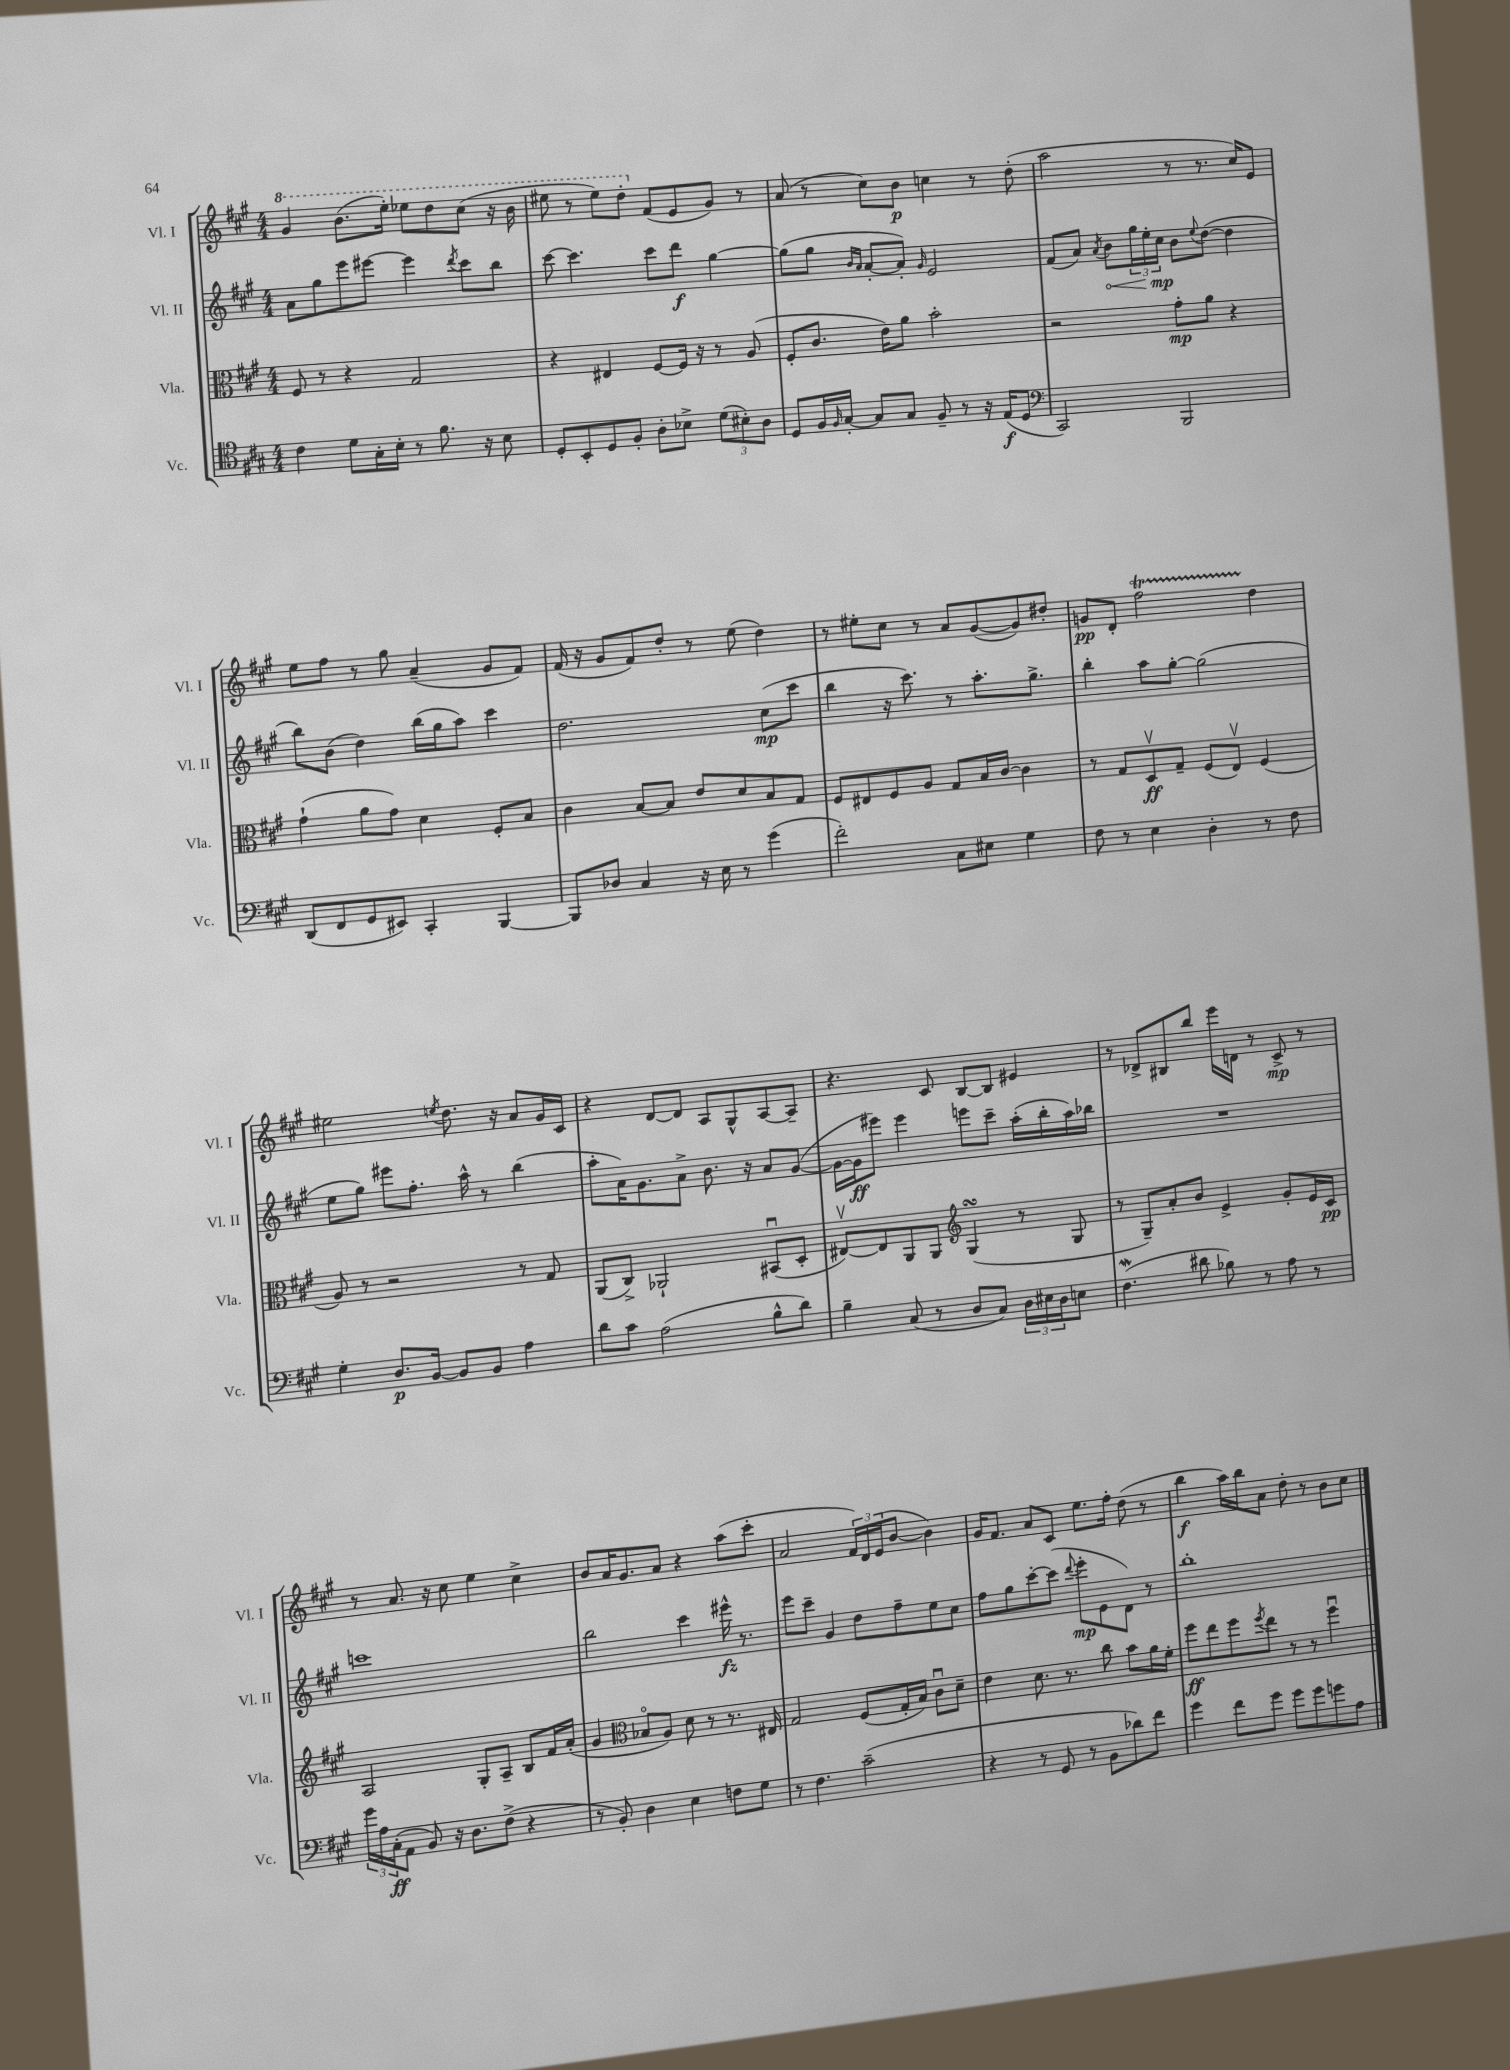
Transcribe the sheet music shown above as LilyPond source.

<<
\new StaffGroup <<
\new Staff = "s0" \with { instrumentName = "Vl. I" shortInstrumentName = "Vl. I" } {
    \clef treble \key a \major \numericTimeSignature \time 4/4
    \ottava #1 gis''4 b''8.( e'''16-.) ees'''8 d'''8 cis'''8( r16 b''16 |
    eis'''8 r8 eis'''8) d'''8-. \ottava #0 fis'8( e'8 gis'8) r8 |
    a'8( r8 cis''8) b'8\p c''4 r8 d''8-.( |
    a''2 r8 r8. cis''16) e'8 |
    e''8 fis''8 r8 gis''8 a'4--( gis'8 fis'8) |
    fis'16( r16 gis'8 fis'8) d''8-. r8 e''8( d''4) |
    r8 eis''8-. cis''8 r8 a'8 gis'8~( gis'8) dis''8-. |
    g'8\pp d'8-. fis''2\startTrillSpan d''4\stopTrillSpan |
    eis''2 \acciaccatura { e''8 } d''8. r16 a'8 gis'16 cis'16 |
    r4 d'8~ d'8 a8 gis8-^ a8~ a8-- |
    r4. cis'8 b8~ b8 eis'4 |
    r8 des'8-> bis8 b''8 e'''16 d'16 r8 cis'8->\mp r8 |
    r8 a'8. r16 cis''8 e''4 cis''4-> |
    b'8 a'16 gis'8. a'8 r4 a''8( cis'''8-. |
    a'2 \tuplet 3/2 { fis'16) d'16 e'16( } b'8~ b'4) |
    gis'16 fis'8. a'8 cis'8 e''8. fis''16-. d''8( r8 |
    b''4\f a''16) b''16 a'8 d''8-. r8 b'8 cis''8 \bar "|." |
}
\new Staff = "s1" \with { instrumentName = "Vl. II" shortInstrumentName = "Vl. II" } {
    \clef treble \key a \major \numericTimeSignature \time 4/4
    a'8 gis''8 e'''8 eis'''8~ eis'''4 \acciaccatura { d'''8 } cis'''8 b''8 |
    cis'''8~ cis'''4. cis'''8 d'''8\f gis''4~ |
    gis''8( gis''8 \grace { b'16 a'16 } a'8~-. a'8-.) \grace { gis'16 } e'2 |
    fis'8( a'8) \acciaccatura { a'8 } \once \override Hairpin.circled-tip = ##t b'8\< \tuplet 3/2 { gis''16 e''16-. cis''16\mp\! } b'8 \appoggiatura { e''8 } d''8~( d''4 |
    b''8) b'8( d''4) b''16( gis''16 a''8) cis'''4 |
    d''2. cis''8\mp( cis'''8 |
    b''4 r16 cis'''8.) r8 a''8.-. gis''8.-> |
    b''4-. a''8 gis''8~-. gis''2( |
    e''8 gis''8) eis'''8 fis''8.-. a''16-^ r8 b''4( |
    a''8-. a'16) gis'8. a'8-> b'8. r16 a'8 gis'8~( |
    gis'16~ gis'16\ff eis'''8) eis'''4 e'''8 cis'''8-- a''16-.( b''16-. a''16) bes''16 |
    R1 |
    c'''1 |
    b''2 cis'''4 eis'''16-^\fz r8. |
    e'''8 cis'''8-- gis'4 d''8 fis''8-- e''8 cis''8 |
    fis''8 gis''8 cis'''8~-. cis'''8( \appoggiatura { d'''8 } e'''8-.\mp e'8 d'8) r8 |
    b''1-. \bar "|." |
}
\new Staff = "s2" \with { instrumentName = "Vla." shortInstrumentName = "Vla." } {
    \clef alto \key a \major \numericTimeSignature \time 4/4
    fis8 r8 r4 gis2 |
    r4 eis4 fis8~ fis16 r16 r8 a8( |
    fis8-. cis'8. e'16) a'8 b'2-. |
    r2 gis'8-.\mp a'8 r4 |
    gis'4-!( a'8 gis'8) d'4 fis8-. b8 |
    cis'4 b8~ b8 e'8 d'8 b8 gis8 |
    fis8 eis8 fis8 a8 gis8 b16 cis'16~ cis'4 |
    r8 gis8 d8\upbow\ff gis8-- fis8( e8\upbow) fis4( |
    a8) r8 r2 r8 gis8 |
    a,8( cis8->) aes,2-! bis,8\downbow( d8-. |
    eis8~\upbow) eis8 a,8 a,8 \clef treble gis4\turn( r8 gis8 |
    r8 gis8--) a'8-. b'8 e'4-> gis'8-. e'16 cis'16\pp |
    a2 gis8-. a8-- b8 fis'16 a'16-.( |
    gis'4 \clef alto bes8\flageolet a8) d'8 r8 r8. eis16 |
    gis2 fis8( gis16-. b16) cis'8\downbow d'8-- |
    e'4 d'8. r8. cis''8 b'8 a'16 fis'16-. |
    fis''8\ff e''8 fis''8 \acciaccatura { fis''8 } e''8 r8 r8 fis''4\downbow \bar "|." |
}
\new Staff = "s3" \with { instrumentName = "Vc." shortInstrumentName = "Vc." } {
    \clef tenor \key a \major \numericTimeSignature \time 4/4
    cis'4 d'8 gis16-. b16-. r8 fis'8. r16 b8 |
    d8-. b,8-. d8 fis8-. a8-. bes8-> \tuplet 3/2 { d'8( bis8-.) a8 } |
    d8 fis16 \grace { fis16 } gis16~-. gis8 gis8 fis8-- r8 r16 e16\f( d8 |
    \clef bass cis,2) b,,2 |
    d,8( fis,8 gis,8 eis,8) cis,4-. b,,4~ |
    b,,8 des8 cis4 r16 e16 r8 gis'4( |
    fis'2-.) cis8 eis8 gis4 |
    fis8 r8 e4 d4-. r8 fis8 |
    gis4-. d8.\p b,16~ b,8 b,8 a4 |
    d'8 cis'8 a2( b8-^ d'8) |
    b4-- cis8( r8 d8 cis8) \tuplet 3/2 { d16 eis16 d16 } e8 |
    fis4.\mordent( dis'8 bes8) r8 a8 r8 |
    \tuplet 3/2 { gis'16 a16 cis16-.\ff( } a,8 b,8) r16 d8. fis8->( r4 |
    r8 b,8-.) d4 e4 f8 gis8 |
    r8 fis4. cis'2--( |
    r4 r8 gis,8 r8 b,8 des'8) fis'8 |
    gis'4 fis'8 gis'8 gis'8 gis'8 g'8 a8 \bar "|." |
}
>>
>>
\layout { \context { \Score \remove "Bar_number_engraver" } }
